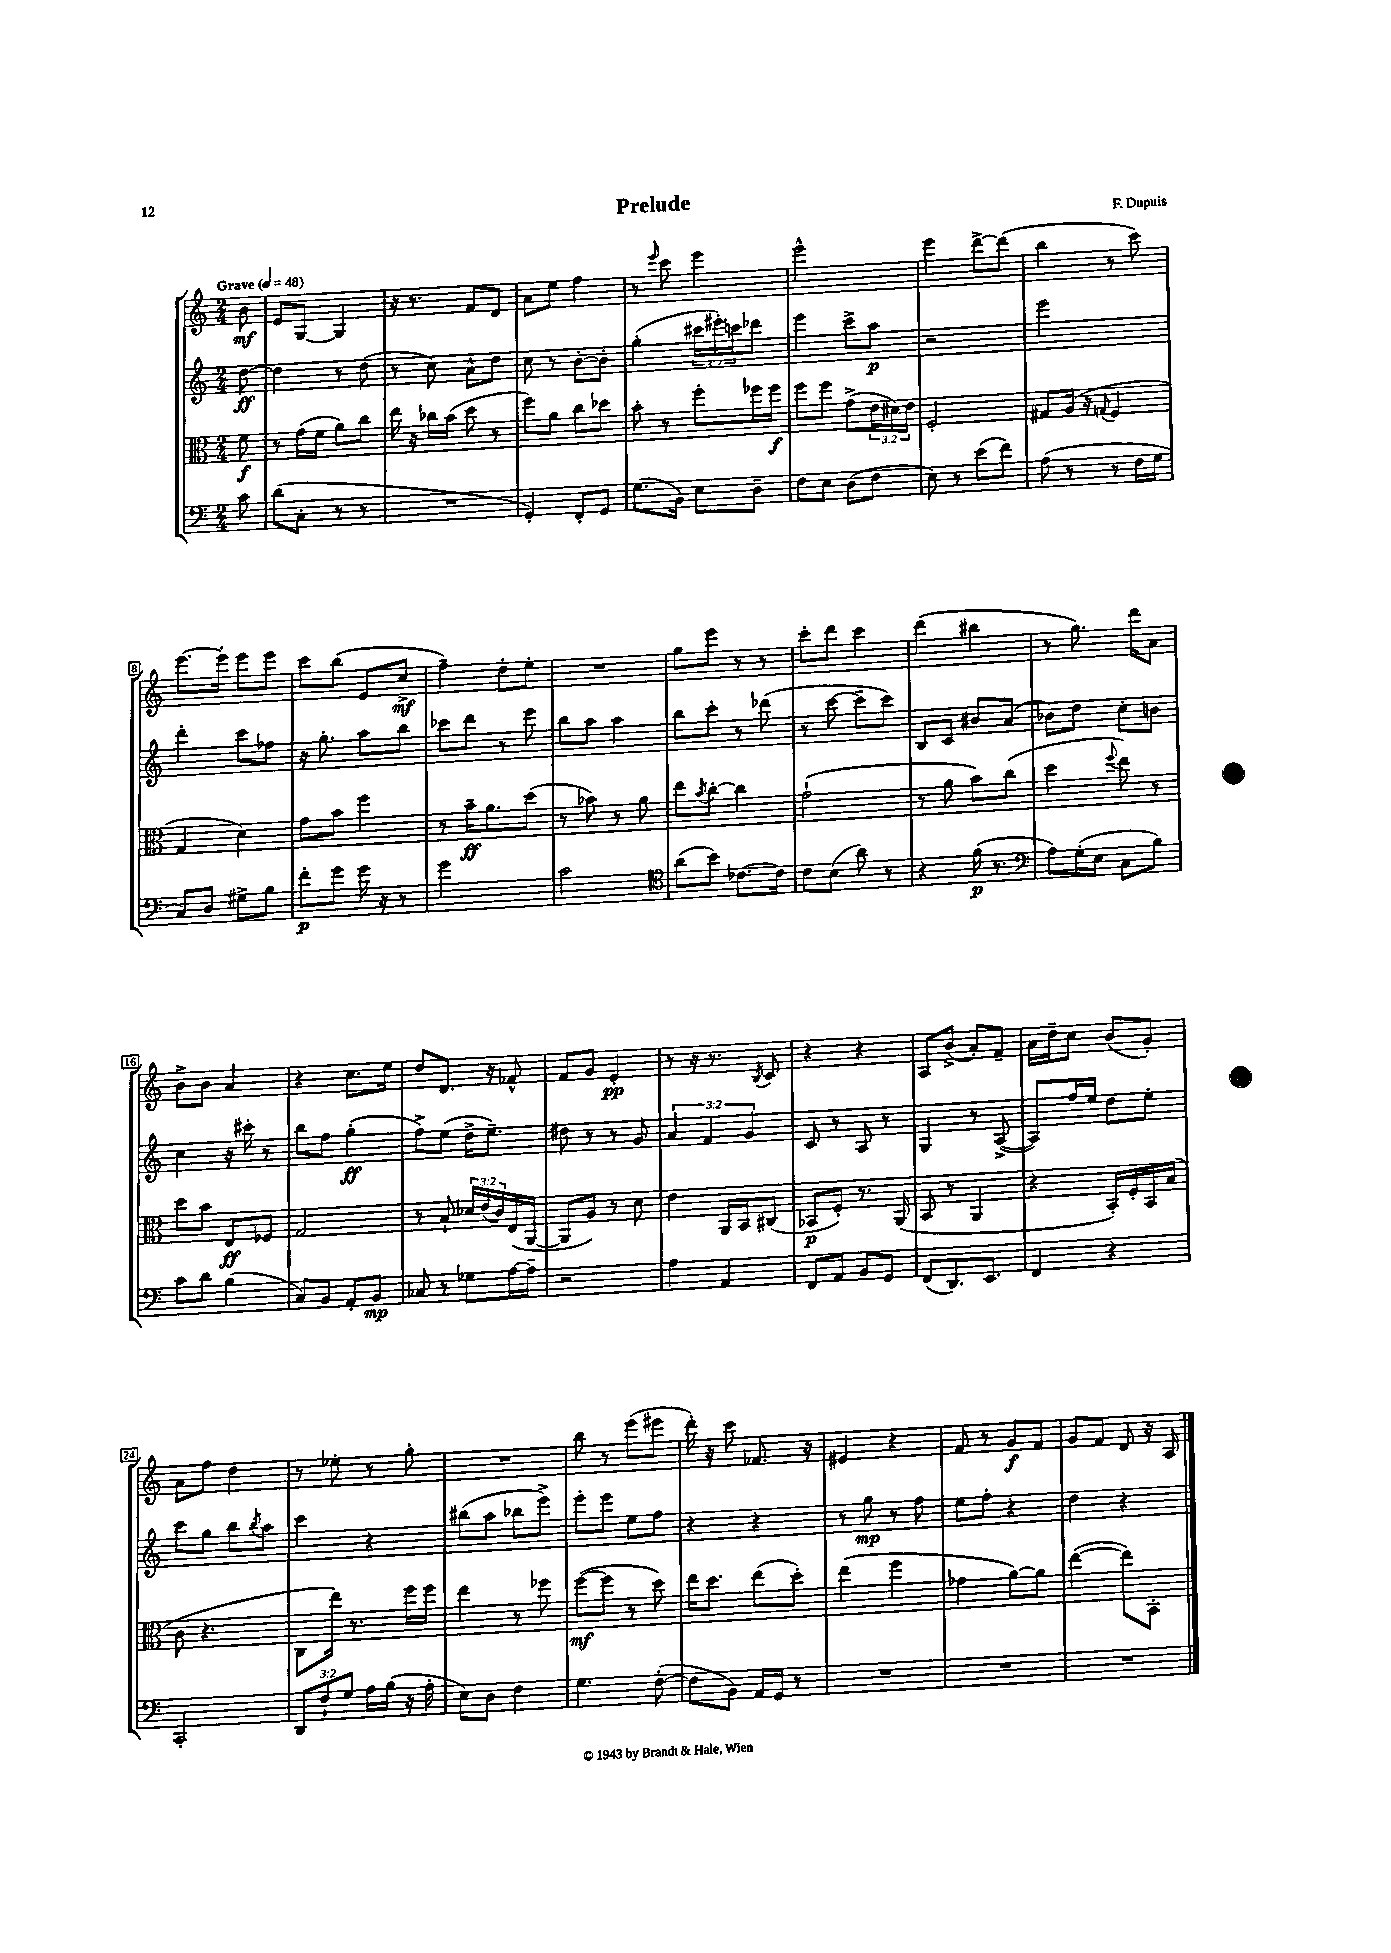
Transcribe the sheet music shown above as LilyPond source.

\header { title = "Prelude" composer = "F. Dupuis" }
<<
\new StaffGroup <<
\new Staff = "s0" {
    \clef treble \key c \major \numericTimeSignature \time 2/4 \partial 8 \tempo "Grave" 4 = 48
    b'8\mf |
    e'8 g8~ g4 |
    r16 r8. f'8 d'8 |
    a'8 e''8 f''4 |
    r8 \grace { e'''16 } c'''8 e'''4 |
    e'''2-^ |
    e'''4 d'''8~-> d'''8( |
    b''4 r8 c'''8) |
    e'''8.~ e'''16-. e'''8 e'''8 |
    c'''8 b''8( e'8 c''8->\mf |
    f''4--) d''8-. e''8-. |
    R2 |
    g''8 e'''8 r8 r8 |
    c'''8-. d'''8 c'''4 |
    d'''4( bis''4 |
    r8 g''8.) d'''16 a'8 |
    b'8-> b'8 a'4 |
    r4 c''8. e''16 |
    d''8 d'8. r16 fes'8-^ |
    f'8 g'8 e'4-.\pp |
    r8 r16 r8. \acciaccatura { b8 } c'8 |
    r4 r4 |
    a8 b'8->( a'8-.) f'8-- |
    a'16 d''16-- c''8 b'8( g'8-.) |
    a'8 f''8 d''4 |
    r8 ees''8-. r8 g''8-. |
    R2 |
    b''8 r8 e'''8( eis'''8 |
    d'''16-.) r16 c'''8 fes'8. r16 |
    eis'4 r4 |
    f'8 r8 g'8\f f'8 |
    g'8 f'8 d'8 r16 a16 \bar "|." |
}
\new Staff = "s1" {
    \clef treble \key c \major \numericTimeSignature \time 2/4 \override Staff.TupletNumber.text = #tuplet-number::calc-fraction-text \partial 8
    d''8~\ff |
    d''4 r8 d''8( |
    r8 c''8) a'8-^ d''8 |
    c''8 r8 b'8~-. b'8-. |
    g''4-.( \tuplet 3/2 { cis'''16 eis'''16-.) c'''16 } des'''8 |
    e'''4 c'''8-> a''8\p |
    r2 |
    e'''2 |
    d'''4-. c'''8 fes''8 |
    r16 g''8.-. a''8 b''8 |
    ces'''8 d'''8 r8 e'''8 |
    b''8 a''8 a''4 |
    b''8 c'''8-. r8 des'''8( |
    r8 c'''8~ c'''8-- c'''8) |
    b8 c'8 bis'8 a'8( |
    bes'8) d''8 c''8-. b'8 |
    c''4 r16 cis'''16-. r8 |
    b''8 f''8 g''4-.\ff( |
    f''8->) e''8( d''16-> e''8.--) |
    dis''8 r8 r8 g'8 |
    \tuplet 3/2 { a'4 f'4 g'4 } |
    c'8 r8 a8 r8 |
    g4 r8 a8~->( |
    a8) f''16 e''16 d''8 e''8-. |
    c'''8 g''8 b''8 \acciaccatura { b''8 } a''8 |
    c'''4 r4 |
    bis''8( a''8 bes''8 e'''8->) |
    e'''8-. e'''8 e''8 f''8 |
    r4 r4 |
    r8 g''8\mp r8 f''8 |
    e''8 f''8-. r4 |
    d''4 r4 \bar "|." |
}
\new Staff = "s2" {
    \clef alto \key c \major \numericTimeSignature \time 2/4 \override Staff.TupletNumber.text = #tuplet-number::calc-fraction-text \partial 8
    f'8\f |
    r8 g'16( f'16 a'8) c''8 |
    e''16 r16 ces''16 b'16( d''8 r8 |
    f''8) a'8 c''8 des''8 |
    b'8-. r8 f''8-. fes''16 fes''16\f |
    f''8 f''8 g'8->( \tuplet 3/2 { e'16 dis'16) e'16 } |
    f2-. |
    gis8 a16( r16 \appoggiatura { g8 } f4 |
    g4 d'4) |
    g'8 b'8 f''4 |
    r8 b'16--\ff a'8. d''8( |
    r8 bes'8) r8 a'8 |
    e''8 \acciaccatura { b'8 } c''8~-. c''4 |
    g'2-!( |
    r8 a'8 b'8) c''8( |
    d''4 \appoggiatura { f''8 } e''8) r8 |
    d''8 b'8 e8\ff fes8 |
    g2 |
    r8 b8-! \tuplet 3/2 { des'16 e'16( c'16) } e16( a,16~ |
    a,8 a8) r8 d'8 |
    e'4 a,16 b,16 cis8( |
    bes,8\p f8-.) r8. a,16( |
    b,8 r8 a,4 |
    r4 b,16-.) f16-. b,16 b16( |
    c'8 r4. |
    c8 e''16) r8. f''16 f''16 |
    e''4 r8 fes''8 |
    f''8~\mf( f''8 r8 d''8) |
    e''16 d''8. e''8( d''8-.) |
    e''4( f''4 |
    ges'4 a'8~) a'8 |
    e''4~( e''8) b,8-. \bar "|." |
}
\new Staff = "s3" {
    \clef bass \key c \major \numericTimeSignature \time 2/4 \override Staff.TupletNumber.text = #tuplet-number::calc-fraction-text \partial 8
    c'8 |
    d'8( c8-. r8 r8 |
    R2 |
    g,4-.) f,8-. g,8 |
    g8.( b,16) e8 d8-- |
    f8 e8 d8( f8 |
    e8) r8 e'8( f'8) |
    a8( r8 r8 f16 g16 |
    c8) d8 gis8-> b8 |
    f'8-.\p g'8 g'16 r16 r8 |
    g'2 |
    c'2 |
    \clef tenor a'8( b'8) ces'8.~ ces'16 |
    c'8 b8( a'8) r8 |
    r4 f'16\p( r8. |
    \clef bass a8) g16-.( e16 c8 b8) |
    c'8 d'8 b4( |
    c8) b,8 a,8-. b,8\mp |
    ces8 r8 ges8 a16~ a16-- |
    r2 |
    a4 a,4 |
    f,8 a,8 b,8 g,8 |
    f,8( d,8.) e,8. |
    f,4 r4 |
    c,2-. |
    \tuplet 3/2 { d,8 f8-! g8 } a16 b16( r16 a16-. |
    e8) d8 f4 |
    g4. f8~-.( |
    f8 b,8) a,16 g,16 r8 |
    R2 |
    R2 |
    R2 \bar "|." |
}
>>
>>
\layout { \context { \Score \override BarNumber.stencil = #(make-stencil-boxer 0.1 0.3 ly:text-interface::print) } }
